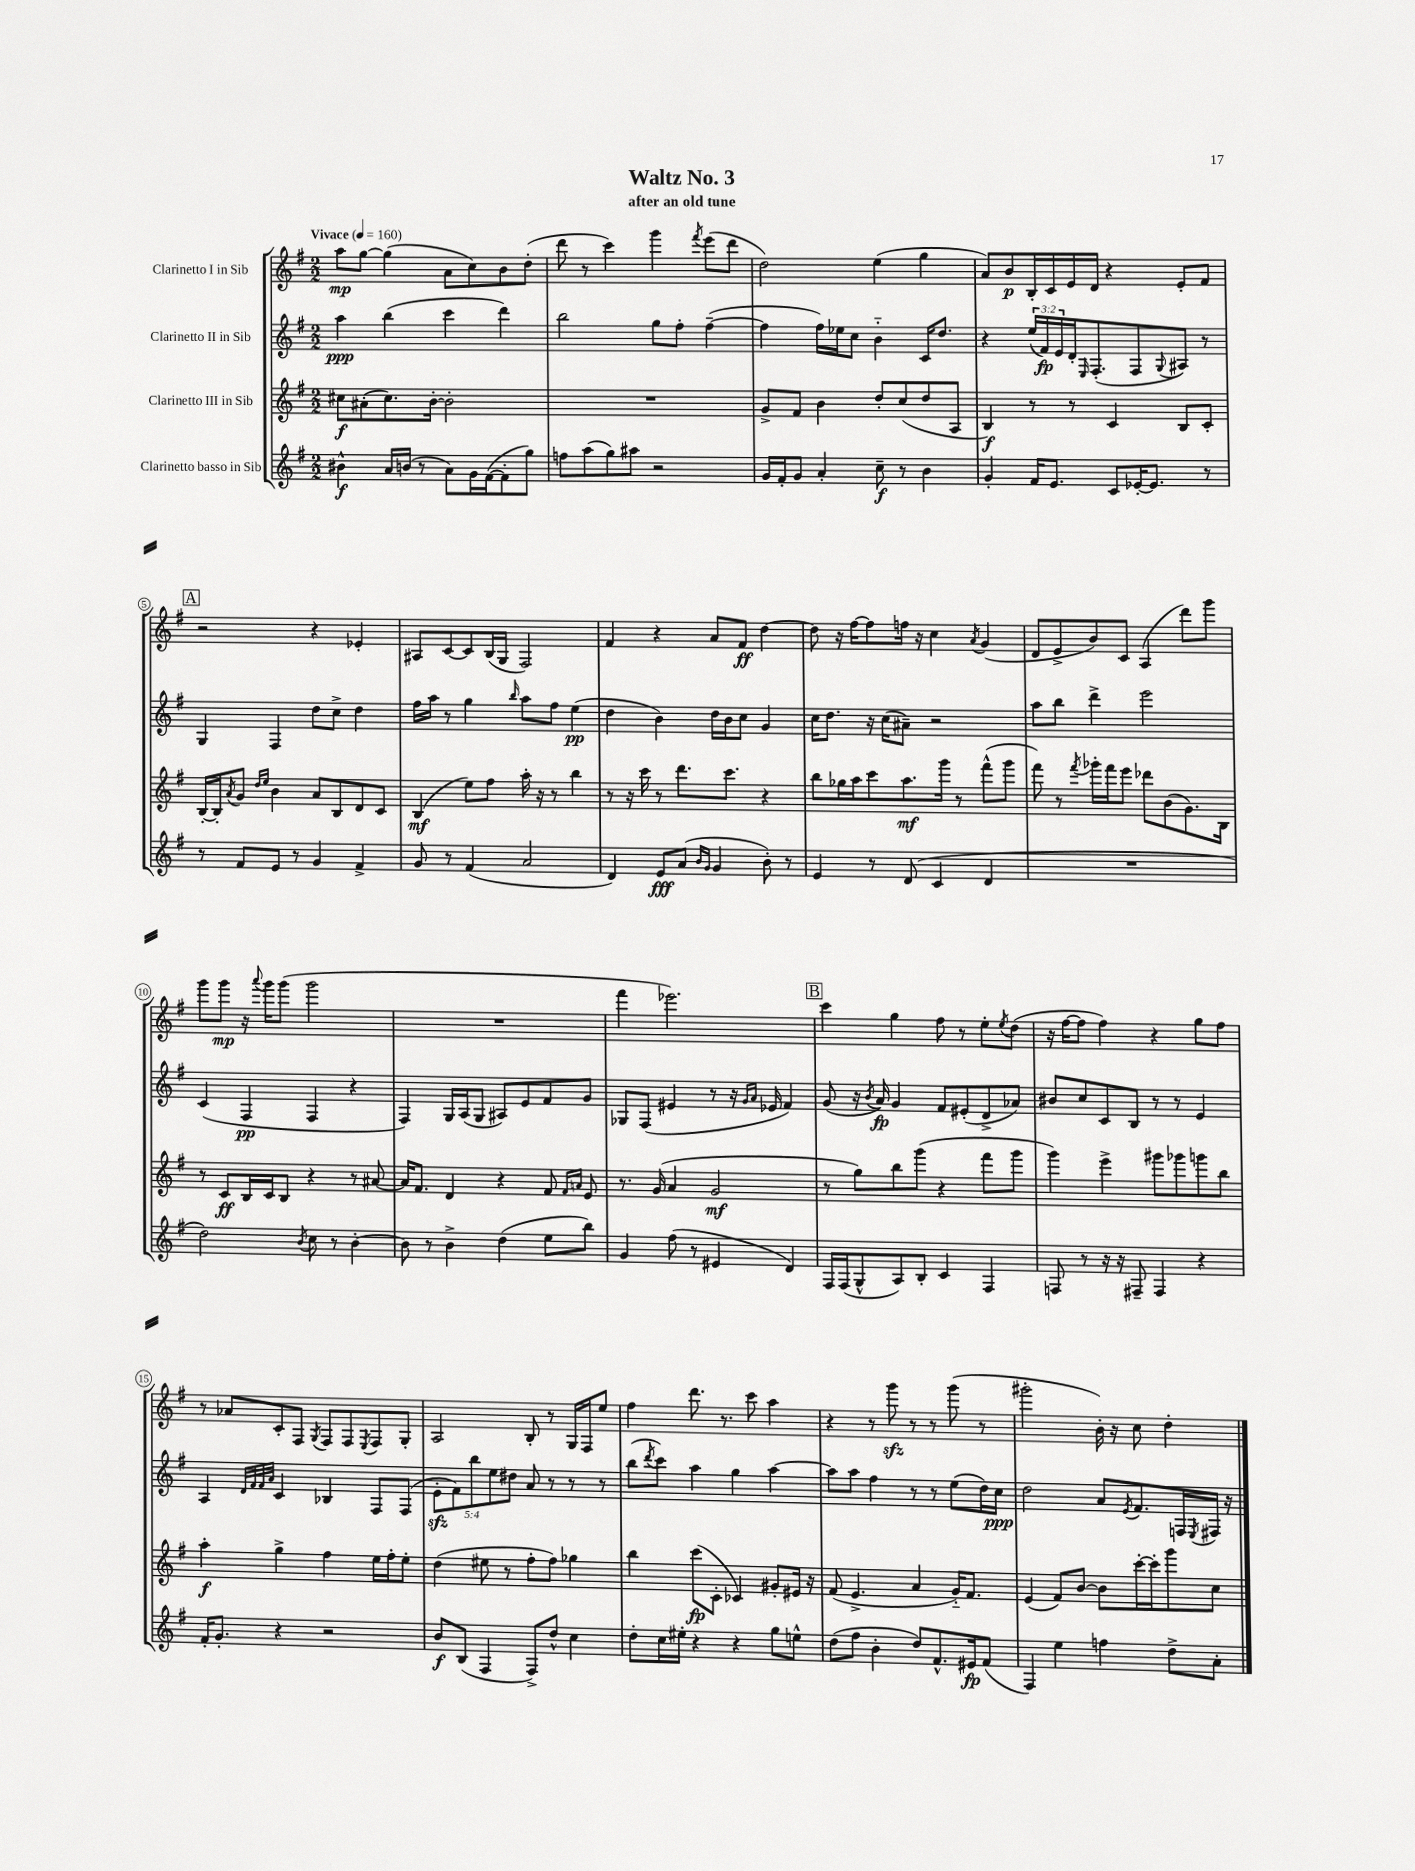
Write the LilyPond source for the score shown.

\header { title = "Waltz No. 3" subtitle = "after an old tune" }
<<
\new StaffGroup <<
\new Staff = "s0" \with { instrumentName = "Clarinetto I in Sib" } {
    \clef treble \key g \major \numericTimeSignature \time 2/2 \tempo "Vivace" 4 = 160
    a''8\mp g''8~ g''4( a'8 c''8) b'8 d''8-.( |
    d'''8 r8 c'''4) g'''4 \acciaccatura { fis'''8 } e'''8( d'''8 |
    d''2) e''4( g''4 |
    a'8) b'8\p b16-. c'16 e'16 d'16 r4 e'8-. fis'8 |
    \mark \markup { \box "A" } r2 r4 ees'4-. |
    ais8 c'8~ c'8 b16( g16 fis2) |
    fis'4 r4 a'8 fis'8\ff d''4~ |
    d''8 r16 fis''16~ fis''8 f''16 r16 c''4 \acciaccatura { a'8 } g'4( |
    d'8 e'8-> b'8) c'8 a4( d'''8) g'''8 |
    g'''8 g'''8\mp r16 \appoggiatura { a'''8 } g'''16 g'''8( g'''2 |
    R1 |
    fis'''4 ees'''2.) |
    \mark \markup { \box "B" } c'''4 g''4 fis''8 r8 e''8-. \acciaccatura { e''8 } d''8( |
    r16 fis''16~ fis''8 fis''4) r4 g''8 fis''8 |
    r8 aes'8 c'8-. fis8 \acciaccatura { g8 } fis8 fis8 \acciaccatura { e8 } fis8 g8-. |
    a2 b8-. r8 g16 fis16 e''8 |
    fis''4 d'''8. r8. c'''8 a''4 |
    r4 r8 g'''8\sfz r8 r8 g'''8( r8 |
    gis'''2-. b'16-.) r16 c''8 d''4-. \bar "|." |
}
\new Staff = "s1" \with { instrumentName = "Clarinetto II in Sib" } {
    \clef treble \key g \major \numericTimeSignature \time 2/2 \override Staff.TupletNumber.text = #tuplet-number::calc-fraction-text
    a''4\ppp b''4( c'''4 d'''4) |
    b''2 g''8 fis''8-. fis''4~--( |
    fis''4 fis''16) ees''16 c''8 b'4-_ c'16 d''8. |
    r4 \tuplet 3/2 { e''16( fis'16\fp) e'16 } d'16-. \grace { e16 } fis8.-.( fis8 \appoggiatura { g8 } ais8) r8 |
    \mark \markup { \box "A" } g4 fis4 d''8 c''8-> d''4 |
    fis''16 a''16 r8 g''4 \grace { b''16 } a''8 fis''8 e''4\pp( |
    d''4 b'4) d''16 b'16 c''8 g'4 |
    c''16 d''8. r16 c''16( ais'8--) r2 |
    a''8 b''8 d'''4-> e'''2 |
    c'4( fis4\pp fis4 r4 |
    fis4) g16 a16( g8 ais8) e'8 fis'8 g'8 |
    ges8 fis8( eis'4 r8 r16 \grace { g'16 a'16 } ees'16 fis'4) |
    \mark \markup { \box "B" } g'8( r16 \acciaccatura { b'8 } a'16\fp) g'4 fis'8 eis'8-.( d'8-> aes'8) |
    bis'8 c''8 c'8 b8 r8 r8 e'4 |
    a4 \grace { d'32 fis'32 fis'32 a'32 } c'4 bes4 fis8 fis8( |
    \tuplet 5/4 { e'8-.\sfz fis'8) b''8 e''8 dis''8 } a'8 r8 r8 r8 |
    b''8( \acciaccatura { d'''8 } c'''8) a''4 g''4 a''4~ |
    a''8 a''8 fis''4 r8 r8 e''8( d''16) c''16\ppp |
    d''2 a'8 \acciaccatura { e'8 } fis'8. f16 \acciaccatura { e8 } fis16 r16 \bar "|." |
}
\new Staff = "s2" \with { instrumentName = "Clarinetto III in Sib" } {
    \clef treble \key g \major \numericTimeSignature \time 2/2
    cis''8\f ais'8-.( cis''8.) b'16~-. b'2-. |
    R1 |
    g'8-> fis'8 b'4 d''8-. c''8( d''8 a8 |
    b4\f) r8 r8 c'4 b8 c'8-. |
    \mark \markup { \box "A" } b16~-. b16-. \acciaccatura { a'8 } g'8 \grace { d''16 e''16 } b'4 a'8 b8 d'8 c'8 |
    b4\mf( e''8) fis''8 a''16-. r16 r8 b''4 |
    r8 r16 c'''16 r8 d'''8. c'''8. r4 |
    b''8 ges''16 a''16 c'''8 a''8.\mf g'''16 r8 fis'''8-^( g'''8 |
    fis'''8) r8 \acciaccatura { fis'''8 } ges'''16-. fis'''16 e'''8 des'''8 b'8( g'8.) b16 |
    r8 c'8\ff b16 c'16 b8 r4 r8 ais'8~ |
    ais'16 fis'8. d'4 r4 fis'8 \grace { fis'16 a'16 } e'8 |
    r8. g'16( a'4 g'2\mf |
    \mark \markup { \box "B" } r8 g''8) b''8 g'''8( r4 fis'''8 g'''8 |
    g'''4) e'''4-> gis'''8 ges'''8 g'''8 b''8 |
    a''4-.\f g''4-> fis''4 e''16 fis''16-. e''8-. |
    d''4( eis''8 r8 fis''8-. fis''8) ges''4 |
    b''4 c'''8\fp( c'8-. ces'4) gis'8-. eis'16 r16 |
    fis'8( e'4.-> a'4 g'16-_) fis'8. |
    e'4( fis'8) b'8~ b'8 c'''16~-. c'''16-. g'''8 c''8 \bar "|." |
}
\new Staff = "s3" \with { instrumentName = "Clarinetto basso in Sib" } {
    \clef treble \key g \major \numericTimeSignature \time 2/2
    bis'4-^\f a'16 b'16( r8 a'8) g'16 fis'16~( fis'8-. g''8) |
    f''8 a''8( g''8) ais''8 r2 |
    g'16 fis'16-. g'8 a'4-. c''8--\f r8 b'4 |
    g'4-. fis'16 e'8. c'8 ees'16~-. ees'8. r8 |
    \mark \markup { \box "A" } r8 fis'8 e'8 r8 g'4 fis'4-> |
    g'8 r8 fis'4( a'2 |
    d'4) e'8\fff a'8( \grace { b'16 g'16 } g'4 b'8-.) r8 |
    e'4 r8 d'8( c'4 d'4 |
    R1 |
    d''2) \acciaccatura { b'8 } c''8 r8 b'4~-. |
    b'8 r8 b'4-> d''4( e''8 b''8) |
    g'4 fis''8( r8 eis'4 d'4) |
    \mark \markup { \box "B" } fis16 fis16( g8-^ a8) b8-. c'4 fis4 |
    f8 r8 r16 r16 fis8-- fis4 r4 |
    fis'16-. g'8.-. r4 r2 |
    b'8\f b8( fis4 fis8->) d''8-^ c''4 |
    d''8-. c''16 eis''16-. r4 r4 g''8 e''8-^ |
    d''8( fis''8 b'4-. d''8) fis'8.-^ eis'16\fp fis'8( |
    fis4) e''4 f''4 d''8-> a'8-. \bar "|." |
}
>>
>>
\layout { \context { \Score \override BarNumber.stencil = #(make-stencil-circler 0.1 0.3 ly:text-interface::print) } }
